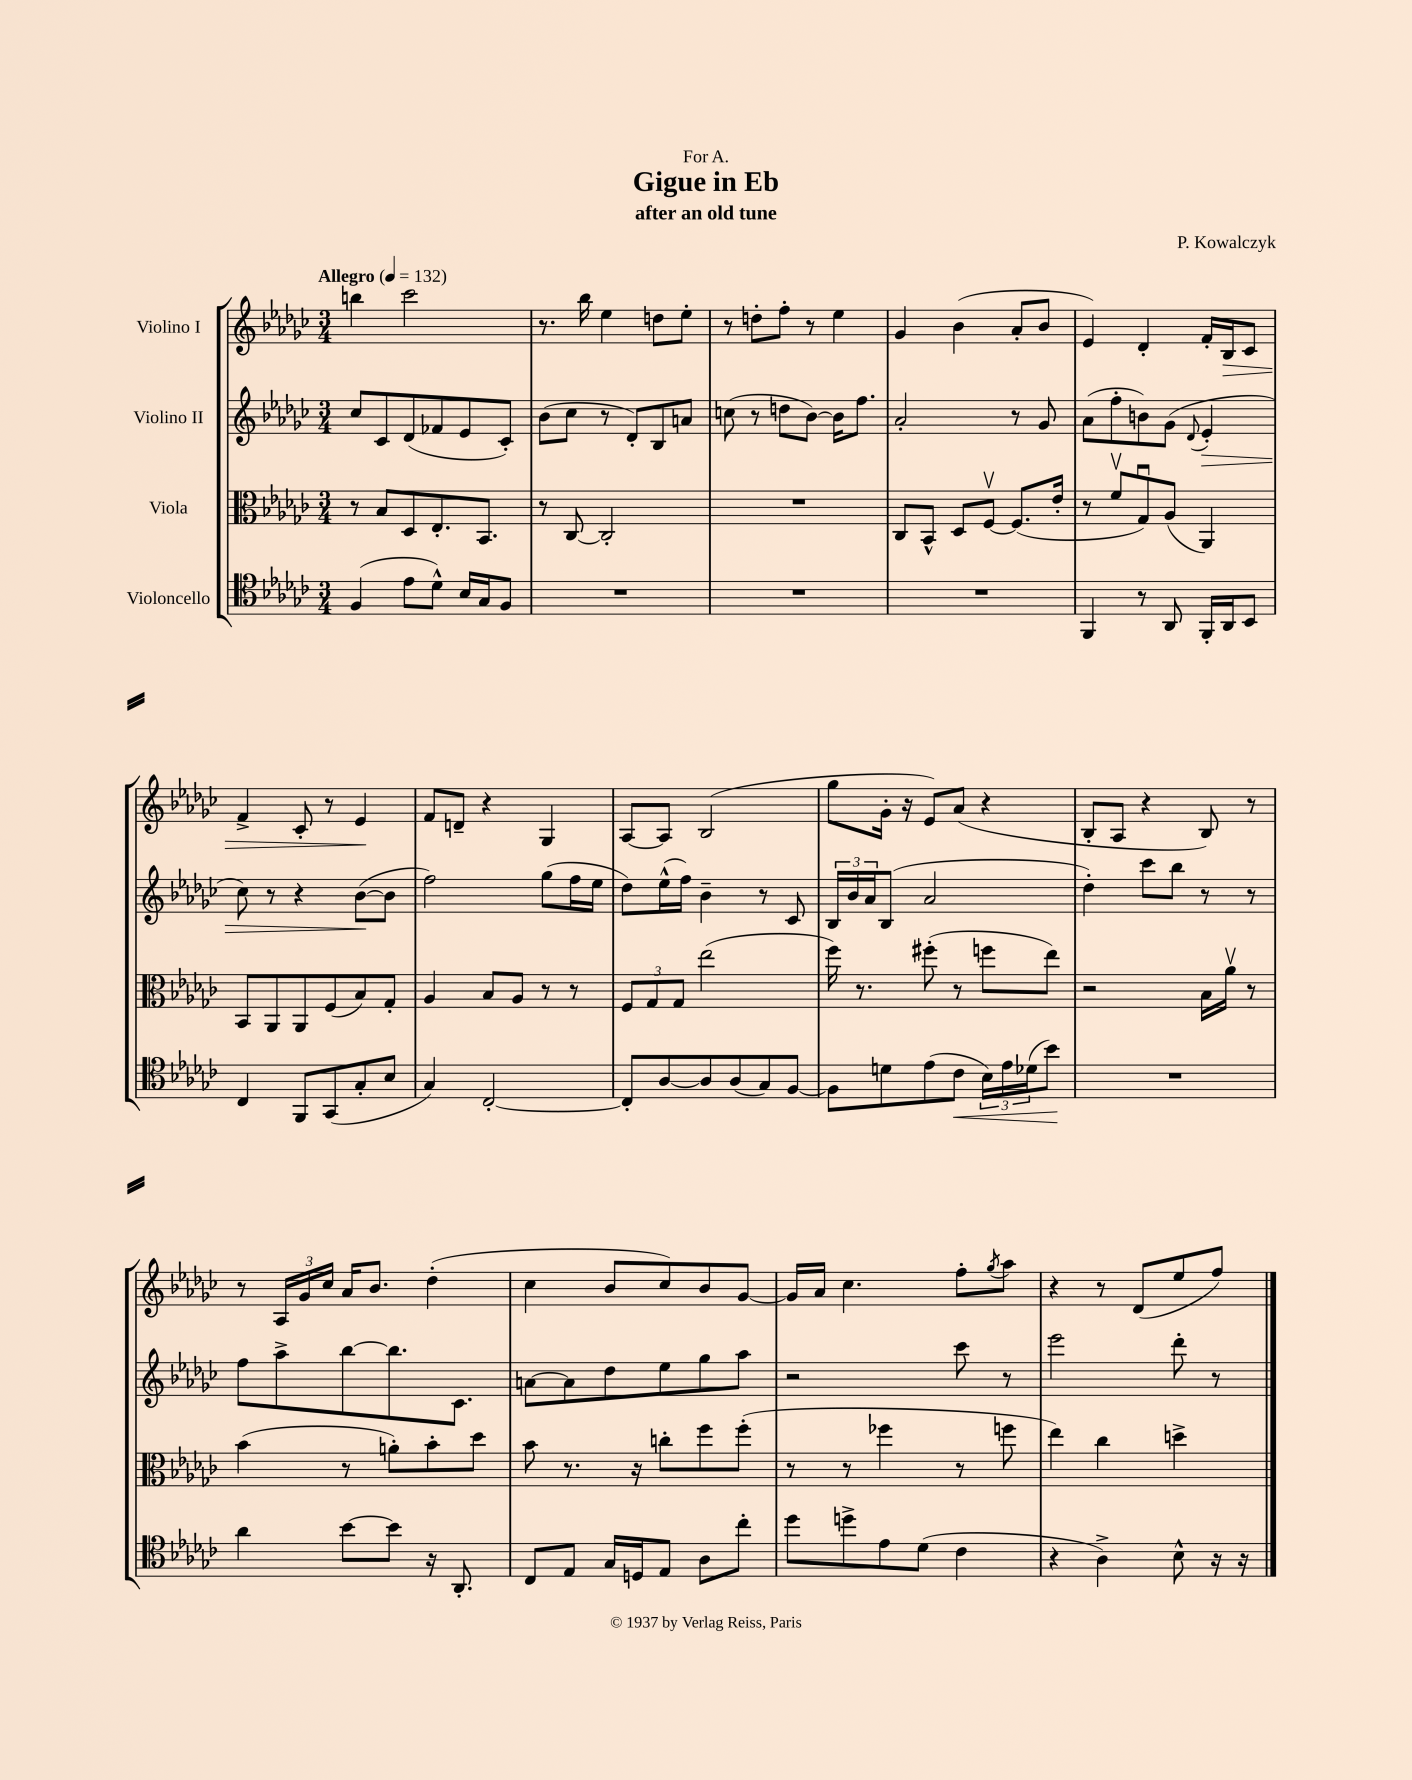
\header { title = "Gigue in Eb" composer = "P. Kowalczyk" subtitle = "after an old tune" dedication = "For A." }
<<
\new StaffGroup <<
\new Staff = "s0" \with { instrumentName = "Violino I" } {
    \clef treble \key ges \major \numericTimeSignature \time 3/4 \tempo "Allegro" 4 = 132
    b''4 ces'''2 |
    r8. bes''16 ees''4 d''8 ees''8-. |
    r8 d''8-. f''8-. r8 ees''4 |
    ges'4 bes'4( aes'8-. bes'8 |
    ees'4) des'4-. f'16-. bes16\> ces'8 |
    f'4-> ces'8-. r8 ees'4\! |
    f'8 d'8-- r4 ges4 |
    aes8~ aes8 bes2( |
    ges''8 ges'16-. r16 ees'8) aes'8( r4 |
    bes8-. aes8 r4 bes8) r8 |
    r8 \tuplet 3/2 { aes16 ges'16 ces''16 } aes'16 bes'8. des''4-.( |
    ces''4 bes'8 ces''8) bes'8 ges'8~ |
    ges'16 aes'16 ces''4. f''8-. \acciaccatura { ges''8 } aes''8 |
    r4 r8 des'8( ees''8 f''8) \bar "|." |
}
\new Staff = "s1" \with { instrumentName = "Violino II" } {
    \clef treble \key ges \major \numericTimeSignature \time 3/4
    ces''8 ces'8 des'8( fes'8 ees'8 ces'8-.) |
    bes'8( ces''8 r8 des'8-.) bes8 a'8 |
    c''8( r8 d''8 bes'8~) bes'16 f''8. |
    aes'2-. r8 ges'8 |
    aes'8( f''8-. b'8) ges'8( \appoggiatura { des'8 } ees'4-.\> |
    ces''8) r8 r4 bes'8~\!( bes'8 |
    f''2) ges''8( f''16 ees''16 |
    des''8) ees''16-^( f''16) bes'4-- r8 ces'8 |
    \tuplet 3/2 { bes16 bes'16 aes'16 } bes8( aes'2 |
    des''4-.) ces'''8 bes''8 r8 r8 |
    f''8 aes''8-> bes''8~ bes''8. ces'8. |
    a'8~ a'8 des''8 ees''8 ges''8 aes''8 |
    r2 ces'''8 r8 |
    ees'''2 des'''8-. r8 \bar "|." |
}
\new Staff = "s2" \with { instrumentName = "Viola" } {
    \clef alto \key ges \major \numericTimeSignature \time 3/4
    r8 bes8 des8 ees8.-. bes,8. |
    r8 ces8~ ces2-. |
    R2. |
    ces8 bes,8-^ des8 f8~\upbow f8.( ees'16-. |
    r8 f'8\upbow ges8\downbow) aes8( aes,4) |
    bes,8 aes,8 aes,8 f8( bes8) ges8-. |
    aes4 bes8 aes8 r8 r8 |
    \tuplet 3/2 { f8 ges8 ges8 } ees''2( |
    f''16) r8. fis''8-.( r8 f''8 ees''8) |
    r2 bes16 aes'16\upbow r8 |
    bes'4( r8 a'8-.) bes'8-. des''8 |
    bes'8 r8. r16 c''8-. f''8 f''8-.( |
    r8 r8 fes''4 r8 f''8 |
    ees''4) ces''4 d''4-> \bar "|." |
}
\new Staff = "s3" \with { instrumentName = "Violoncello" } {
    \clef tenor \key ges \major \numericTimeSignature \time 3/4
    f4( ees'8 des'8-^) bes16 ges16 f8 |
    R2. |
    R2. |
    R2. |
    f,4 r8 aes,8 f,16-. aes,16 bes,8 |
    ces4 f,8 ges,8( ges8-. bes8 |
    ges4) ces2~-. |
    ces8-. aes8~ aes8 aes8( ges8) f8~ |
    f8 d'8 ees'8( ces'8\< \tuplet 3/2 { bes16) ees'16 des'16( } bes'8\!) |
    R2. |
    aes'4 bes'8~ bes'8 r16 aes,8.-. |
    ces8 ees8 ges16 d16 ees8 aes8 ces''8-. |
    des''8 d''8-> ees'8 des'8( ces'4 |
    r4 aes4->) bes8-^ r16 r16 \bar "|." |
}
>>
>>
\layout { \context { \Score \remove "Bar_number_engraver" } }
